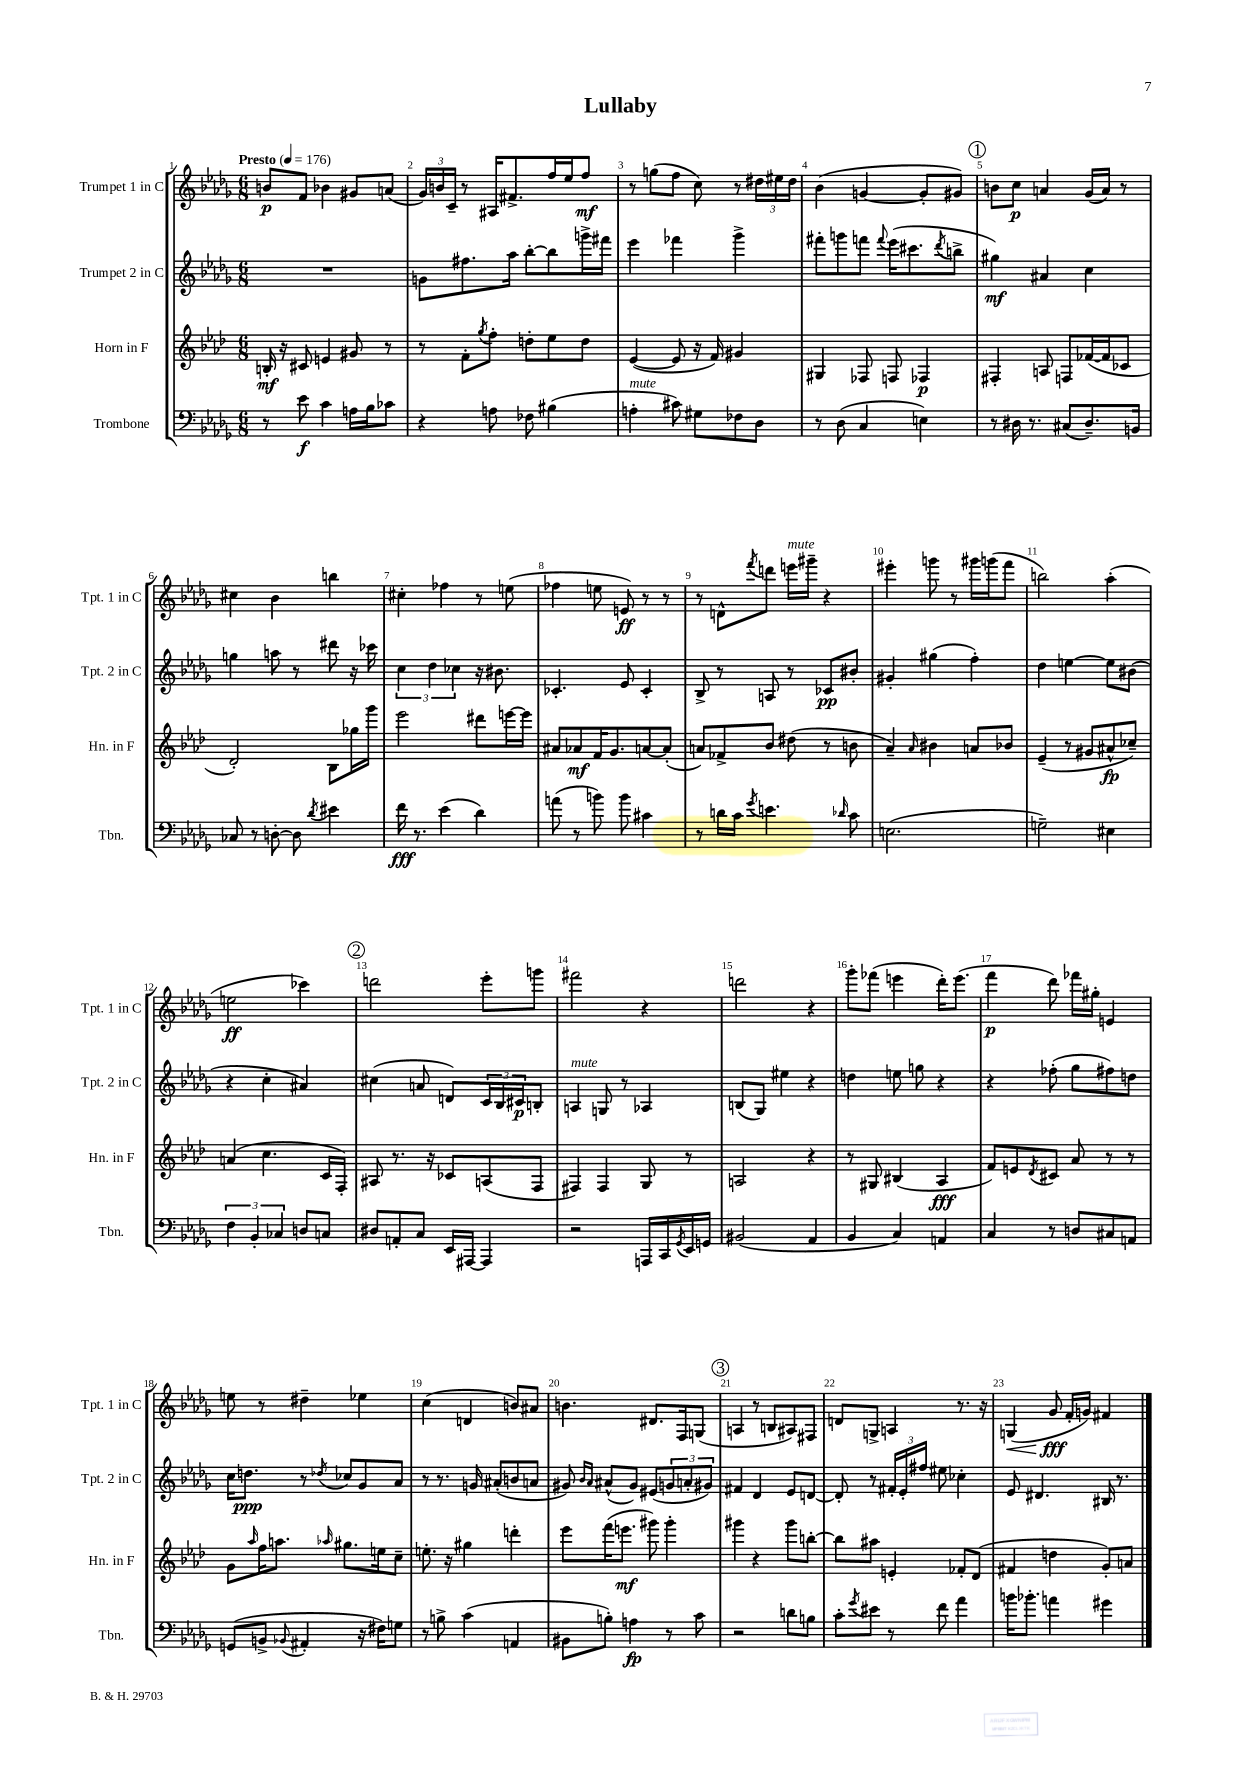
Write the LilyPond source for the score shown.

\header { title = "Lullaby" }
<<
\new StaffGroup <<
\new Staff = "s0" \with { instrumentName = "Trumpet 1 in C" shortInstrumentName = "Tpt. 1 in C" } {
    \clef treble \key des \major \numericTimeSignature \time 6/8 \tempo "Presto" 4 = 176
    b'8\p f'8 bes'4 gis'8 a'8( |
    \tuplet 3/2 { ges'16) b'16 c'16-- } r8 ais16 fis'8.-> f''16 ees''16 f''8\mf |
    r8 g''8( f''8 c''8) r8 \tuplet 3/2 { dis''16 eis''16 dis''16 } |
    bes'4( g'4~ g'8-. gis'8) |
    \mark \markup { \circle "1" } b'8 c''8\p a'4 ges'16( a'16) r8 |
    cis''4 bes'4 b''4 |
    cis''4-. fes''4 r8 e''8( |
    fes''4 e''8 e'8\ff) r8 r8 |
    r8 d'8-^ \acciaccatura { f'''8 } d'''8 e'''16^\markup { \italic "mute" } gis'''16-- r4 |
    eis'''4-. g'''8 r8 gis'''16 g'''16( f'''8 |
    b''2) aes''4-.( |
    e''2\ff ces'''4) |
    \mark \markup { \circle "2" } d'''2 ees'''8-. g'''8 |
    fis'''2 r4 |
    d'''2 r4 |
    ges'''8-. fes'''8( e'''4 des'''16-.) e'''8.( |
    f'''4\p des'''8) fes'''16 gis''16-. e'4 |
    e''8 r8 dis''4-- ees''4 |
    c''4( d'4 b'8) ais'8 |
    b'4. dis'8. f16 g8( |
    \mark \markup { \circle "3" } a4 r8 b8 ais8) fis8 |
    d'8 g8-> a4 r8. r16 |
    g4\<( ges'8\fff\! f'16-. g'16) fis'4 \bar "|." |
}
\new Staff = "s1" \with { instrumentName = "Trumpet 2 in C" shortInstrumentName = "Tpt. 2 in C" } {
    \clef treble \key des \major \numericTimeSignature \time 6/8
    R2. |
    g'8 fis''8. aes''16 bes''8~-. bes''8 g'''16-> fis'''16 |
    ees'''4 fes'''4 ges'''4-> |
    fis'''8-. g'''8 f'''8 \appoggiatura { f'''8 } ees'''16( cis'''8. \acciaccatura { des'''8 } b''8-> |
    \mark \markup { \circle "1" } gis''4\mf) ais'4 c''4 |
    g''4 a''8 r8 dis'''8 r16 ces'''16 |
    \tuplet 3/2 { c''4 des''4 ces''4 } r16 bis'8. |
    ces'4.-. ees'8 ces'4-. |
    bes8-> r8 a8 r8 ces'8\pp bis'8-. |
    gis'4-. gis''4( f''4-.) |
    des''4 e''4~ e''8 bis'8( |
    r4 c''4-. ais'4) |
    \mark \markup { \circle "2" } cis''4( a'8 d'8) \tuplet 3/2 { c'16 bes16 cis'16\p } b8-. |
    a4^\markup { \italic "mute" } g8 r8 aes4 |
    b8( ges8) eis''4 r4 |
    d''4 e''8 g''8 r4 |
    r4 fes''8-.( ges''8 fis''8) d''8 |
    c''16 d''8.\ppp r8 \acciaccatura { des''8 } ces''8 ges'8 aes'8 |
    r8 r8. g'16 ais'8-.( b'8 a'8 |
    gis'8) \grace { bes'16 aes'16 } ais'8-^( gis'8) eis'8( \tuplet 3/2 { g'8 a'8-. gis'8) } |
    \mark \markup { \circle "3" } fis'4 des'4 ees'8 d'8~ |
    d'8-. r8 \tuplet 3/2 { fis'16-. ees'16-. fis''16 } eis''8 ces''4-. |
    ees'8 dis'4. bis16 r8. \bar "|." |
}
\new Staff = "s2" \with { instrumentName = "Horn in F" shortInstrumentName = "Hn. in F" } {
    \clef treble \key aes \major \numericTimeSignature \time 6/8
    b16-.\mf r16 cis'8 e'4 gis'8 r8 |
    r8 f'8-. \acciaccatura { g''8 } f''8-. d''8-. ees''8 d''8 |
    ees'4~( ees'8 r16 f'16) gis'4 |
    gis4 fes8 f8 fes4\p |
    \mark \markup { \circle "1" } fis4-. a8 f8 fes'16~( fes'16 ces'8 |
    des'2-.) bes8 ges''16 g'''16 |
    ees'''2 dis'''8 e'''16~ e'''16 |
    ais'8 aes'8\mf f'16 g'8. a'8~ a'8-.( |
    a'8) fes'8-> bes'8 dis''8( r8 b'8 |
    aes'4--) \grace { aes'16 } bis'4 a'8 bes'8 |
    ees'4--( r8 gis'8 ais'8-^\fp ces''8--) |
    a'4( c''4. c'16 f16-.) |
    \mark \markup { \circle "2" } ais8 r8. r16 ces'8 a8( f8 |
    fis4) fis4 g8 r8 |
    a2 r4 |
    r8 gis8 bis4( aes4\fff |
    f'8) e'8 \acciaccatura { des'8 } cis'8 aes'8 r8 r8 |
    g'8 \grace { aes''16 } f''16 a''8. \grace { aes''16 } gis''8. e''16 c''8-- |
    e''8.-. r16 gis''4 d'''4-. |
    ees'''8 f'''16( e'''8.\mf gis'''8) gis'''4-. |
    \mark \markup { \circle "3" } gis'''4 r4 gis'''8 b''8~-. |
    b''8 ais''8 e'4-. fes'8-. des'8( |
    fis'4 d''4 g'8-.) a'8 \bar "|." |
}
\new Staff = "s3" \with { instrumentName = "Trombone" shortInstrumentName = "Tbn." } {
    \clef bass \key des \major \numericTimeSignature \time 6/8
    r8 ees'8\f c'4 a16 bes16 ces'8 |
    r4 a8 fes8 bis4( |
    a4-.^\markup { \italic "mute" } cis'8) gis8 fes8 des8 |
    r8 des8( c4 e4) |
    \mark \markup { \circle "1" } r8 dis16 r8. cis8( dis8.--) b,16 |
    ces8 r8 d8~-. d8 \acciaccatura { des'8 } eis'4 |
    f'16\fff r8. ees'4( des'4) |
    a'8( r8 b'8) b'8 cis'4 |
    r8 d'16 c'16 \acciaccatura { ges'8 } e'4. \grace { des'16 } c'8 |
    e2.( |
    g2--) eis4 |
    \tuplet 3/2 { f4 bes,4-. ces4 } d8 c8 |
    \mark \markup { \circle "2" } dis8 a,8-. c8 ees,16 ais,,16~ ais,,4 |
    r2 a,,16 c,16 \acciaccatura { ges,8 } ees,16 g,16 |
    bis,2( aes,4 |
    bes,4 c4) a,4 |
    c4 r8 d8 cis8 a,8 |
    g,8( b,8-> \appoggiatura { bes,8 } ais,4-. r16 fis16) g8 |
    r8 b8-> c'4( a,4 |
    bis,8 b8-.) a4\fp r8 c'8 |
    \mark \markup { \circle "3" } r2 d'8 b8 |
    c'8-. \acciaccatura { ges'8 } eis'8 r8 f'8 aes'4 |
    b'16 bes'8.-. a'4 gis'4 \bar "|." |
}
>>
>>
\layout { \context { \Score \override BarNumber.break-visibility = ##(#f #t #t) barNumberVisibility = #all-bar-numbers-visible } }
